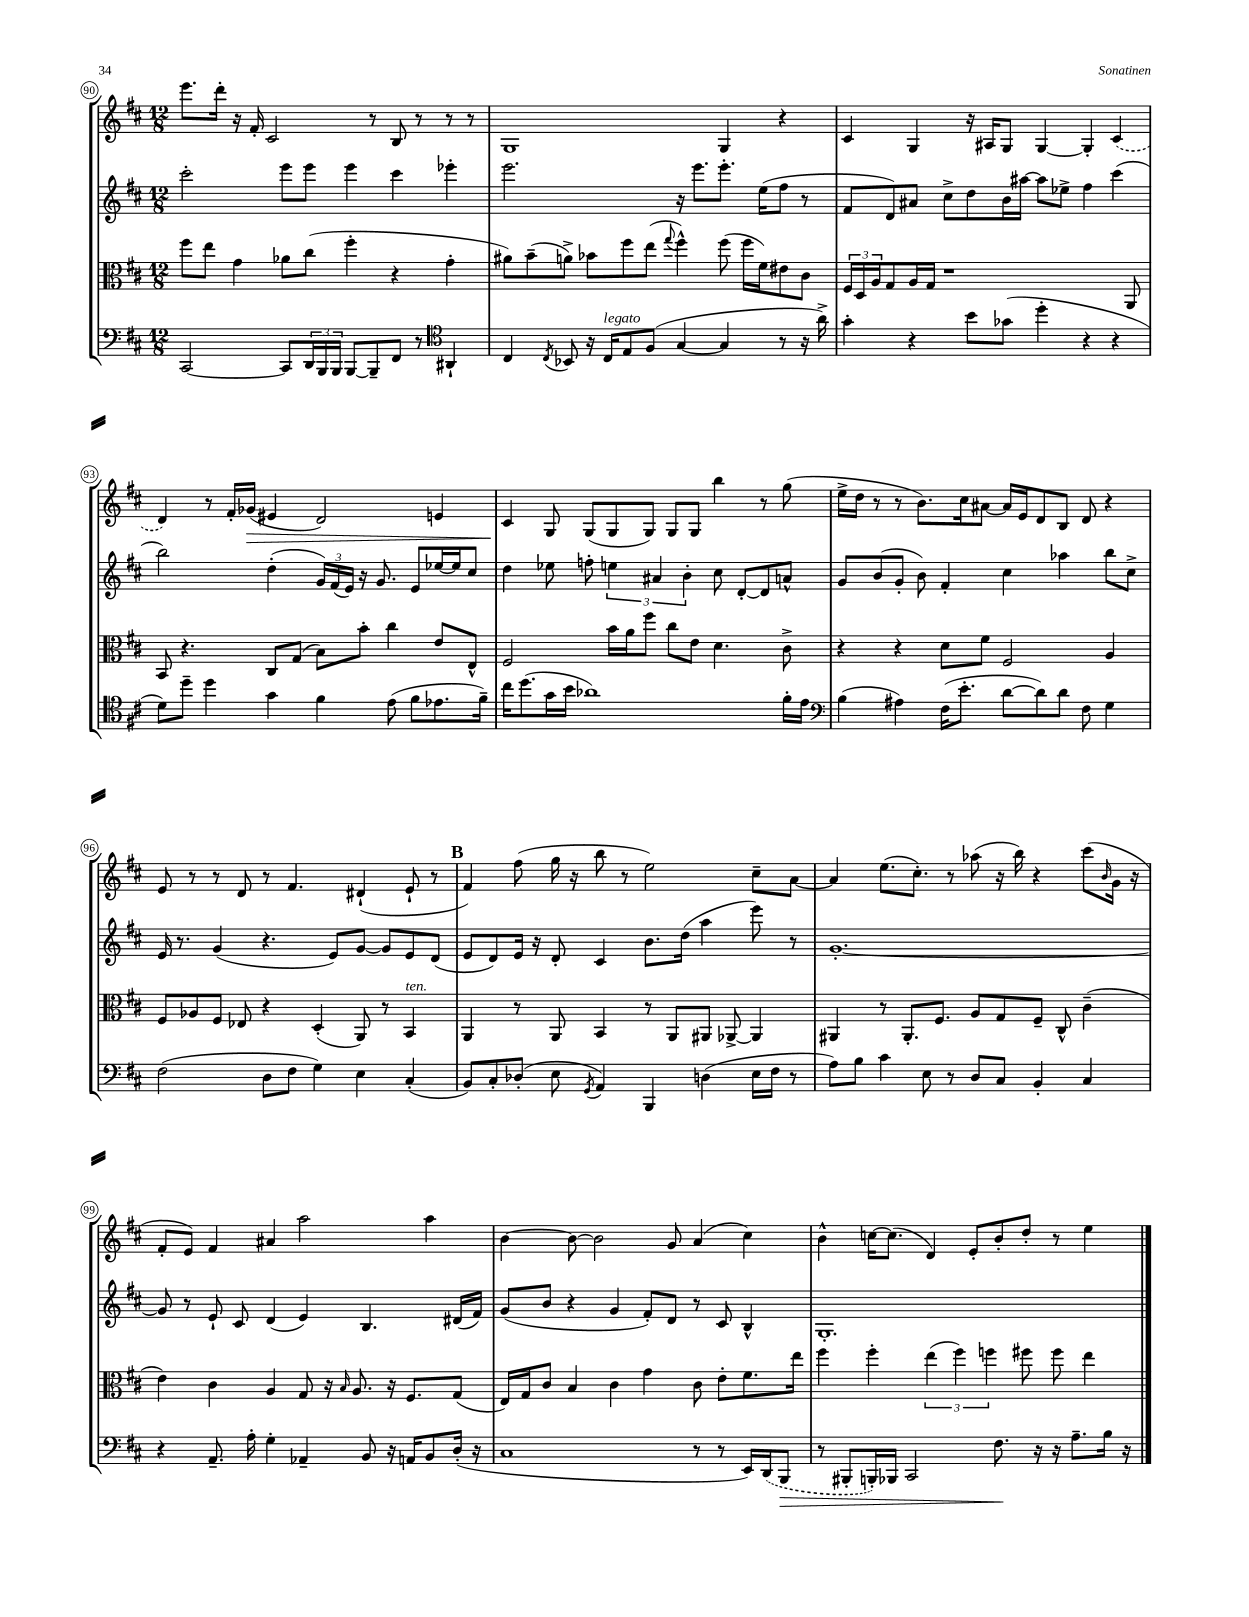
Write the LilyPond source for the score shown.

<<
\new StaffGroup <<
\new Staff = "s0" {
    \clef treble \key d \major \numericTimeSignature \time 12/8
    e'''8. d'''16-. r16 fis'16-. cis'2 r8 b8 r8 r8 r8 |
    g1 g4 r4 |
    cis'4 g4 r16 ais16 g8 g4~ g4-. \once \slurDashed cis'4( |
    d'4) r8 fis'16-. ges'16\>( eis'4 d'2) e'4 |
    cis'4\! g8 g8( g8 g8) g8 g8 b''4 r8 g''8( |
    e''16-> d''16 r8 r8 b'8.) cis''16 ais'8~ ais'16 e'16 d'8 b8 d'8 r4 |
    e'8 r8 r8 d'8 r8 fis'4. dis'4-!( e'8-! r8 |
    \mark \markup { \bold "B" } fis'4) fis''8( g''16 r16 b''8 r8 e''2) cis''8-- a'8~ |
    a'4 e''8.( cis''8.-.) r8 aes''8( r16 b''16) r4 cis'''8( \grace { b'16 } g'16 r16 |
    fis'8-. e'8) fis'4 ais'4 a''2 a''4 |
    b'4~ b'8~ b'2 g'8 a'4( cis''4) |
    b'4-^ c''16~ c''8.( d'4) e'8-. b'8-. d''8-. r8 e''4 \bar "|." |
}
\new Staff = "s1" {
    \clef treble \key d \major \numericTimeSignature \time 12/8
    cis'''2-. e'''8 e'''8 e'''4 cis'''4 ees'''4-. |
    e'''2. r16 e'''8. e'''8.-. e''16( fis''8 r8 |
    fis'8 d'8) ais'8 cis''8-> d''8 b'16 ais''16~ ais''8 ees''8-> fis''4 cis'''4( |
    b''2) d''4-.( \tuplet 3/2 { g'16) fis'16( e'16) } r16 g'8. e'8 ees''16~ ees''16 cis''8 |
    d''4 ees''8 f''8-. \tuplet 3/2 { e''4 ais'4 b'4-. } cis''8 d'8~-. d'8 a'8-^ |
    g'8 b'8( g'8-. b'8) fis'4-. cis''4 aes''4 b''8 cis''8-> |
    e'16 r8. g'4( r4. e'8) g'8~ g'8 e'8 d'8( |
    \mark \markup { \bold "B" } e'8 d'8) e'16 r16 d'8-. cis'4 b'8. d''16( a''4 e'''8) r8 |
    g'1.~-. |
    g'8 r8 e'8-! cis'8 d'4( e'4) b4. dis'16( fis'16) |
    g'8( b'8 r4 g'4 fis'8-.) d'8 r8 cis'8 b4-^ |
    g1.-. \bar "|." |
}
\new Staff = "s2" {
    \clef alto \key d \major \numericTimeSignature \time 12/8
    fis''8 e''8 g'4 aes'8 cis''8( fis''4-. r4 g'4-. |
    ais'8) b'8--( a'8->) bes'8 fis''8 e''8( \appoggiatura { g''8 } fis''4-^) fis''8( fis''16 fis'16) eis'8 cis'8 |
    \tuplet 3/2 { fis16 d16 a16 } g8 a16 g16 r1 a,8 |
    b,8 r4. cis8 g8( b8) b'8-. cis''4 e'8 e8-^ |
    fis2 b'16 a'16 fis''8 cis''8 e'8 d'4. cis'8-> |
    r4 r4 d'8 fis'8 fis2 a4 |
    fis8 aes8 fis8 ees8 r4 d4-.( a,8) r8 b,4^\markup { \italic "ten." } |
    \mark \markup { \bold "B" } a,4 r8 a,8 b,4 r8 a,8 ais,8 aes,8~-> aes,4 |
    ais,4 r8 ais,8.-. fis8. a8 g8 fis8-- cis8-^ cis'4--( |
    e'4) cis'4 a4 g8 r16 \grace { b16 } a8. r16 fis8. g8( |
    e16) g16 cis'8 b4 cis'4 g'4 cis'8 e'8-. fis'8. e''16 |
    fis''4 fis''4-. \tuplet 3/2 { e''4( fis''4) f''4 } fis''8 fis''8 e''4 \bar "|." |
}
\new Staff = "s3" {
    \clef bass \key d \major \numericTimeSignature \time 12/8
    cis,2~ cis,8 \tuplet 3/2 { d,16 b,,16 b,,16 } b,,8~ b,,8-- fis,8 r8 \clef tenor ais,4-! |
    cis4 \acciaccatura { cis8 } bes,8 r16 cis16^\markup { \italic "legato" } e8 fis8( g4~ g4 r8 r16 a'16->) |
    g'4-. r4 b'8 ges'8( d''4-. r4 r4 |
    d'8) d''8-- d''4 g'4 fis'4 e'8( fis'8 ees'8. fis'16--) |
    cis''16 d''8.( g'16 b'16 aes'1) fis'16-. e'16 |
    \clef bass b4( ais4) fis16( e'8.-. d'8~ d'8) d'8 fis8 g4 |
    fis2( d8 fis8 g4) e4 cis4-.( |
    \mark \markup { \bold "B" } b,8) cis8-. des8-.( e8 \acciaccatura { g,8 } a,4) b,,4 d4( e16 fis16 r8 |
    a8) b8 cis'4 e8 r8 d8 cis8 b,4-. cis4 |
    r4 a,8.-- a16-. g4-. aes,4-- b,8 r16 a,16 b,8 d16-.( r16 |
    cis1 r8 r8 e,16) \once \slurDashed d,16( b,,8\> |
    r8 bis,,8-. b,,16-.) bes,,16 cis,2 fis8.\! r16 r16 a8.-- b16 r16 \bar "|." |
}
>>
>>
\layout { \context { \Score currentBarNumber = #90 \override BarNumber.stencil = #(make-stencil-circler 0.1 0.3 ly:text-interface::print) } }
